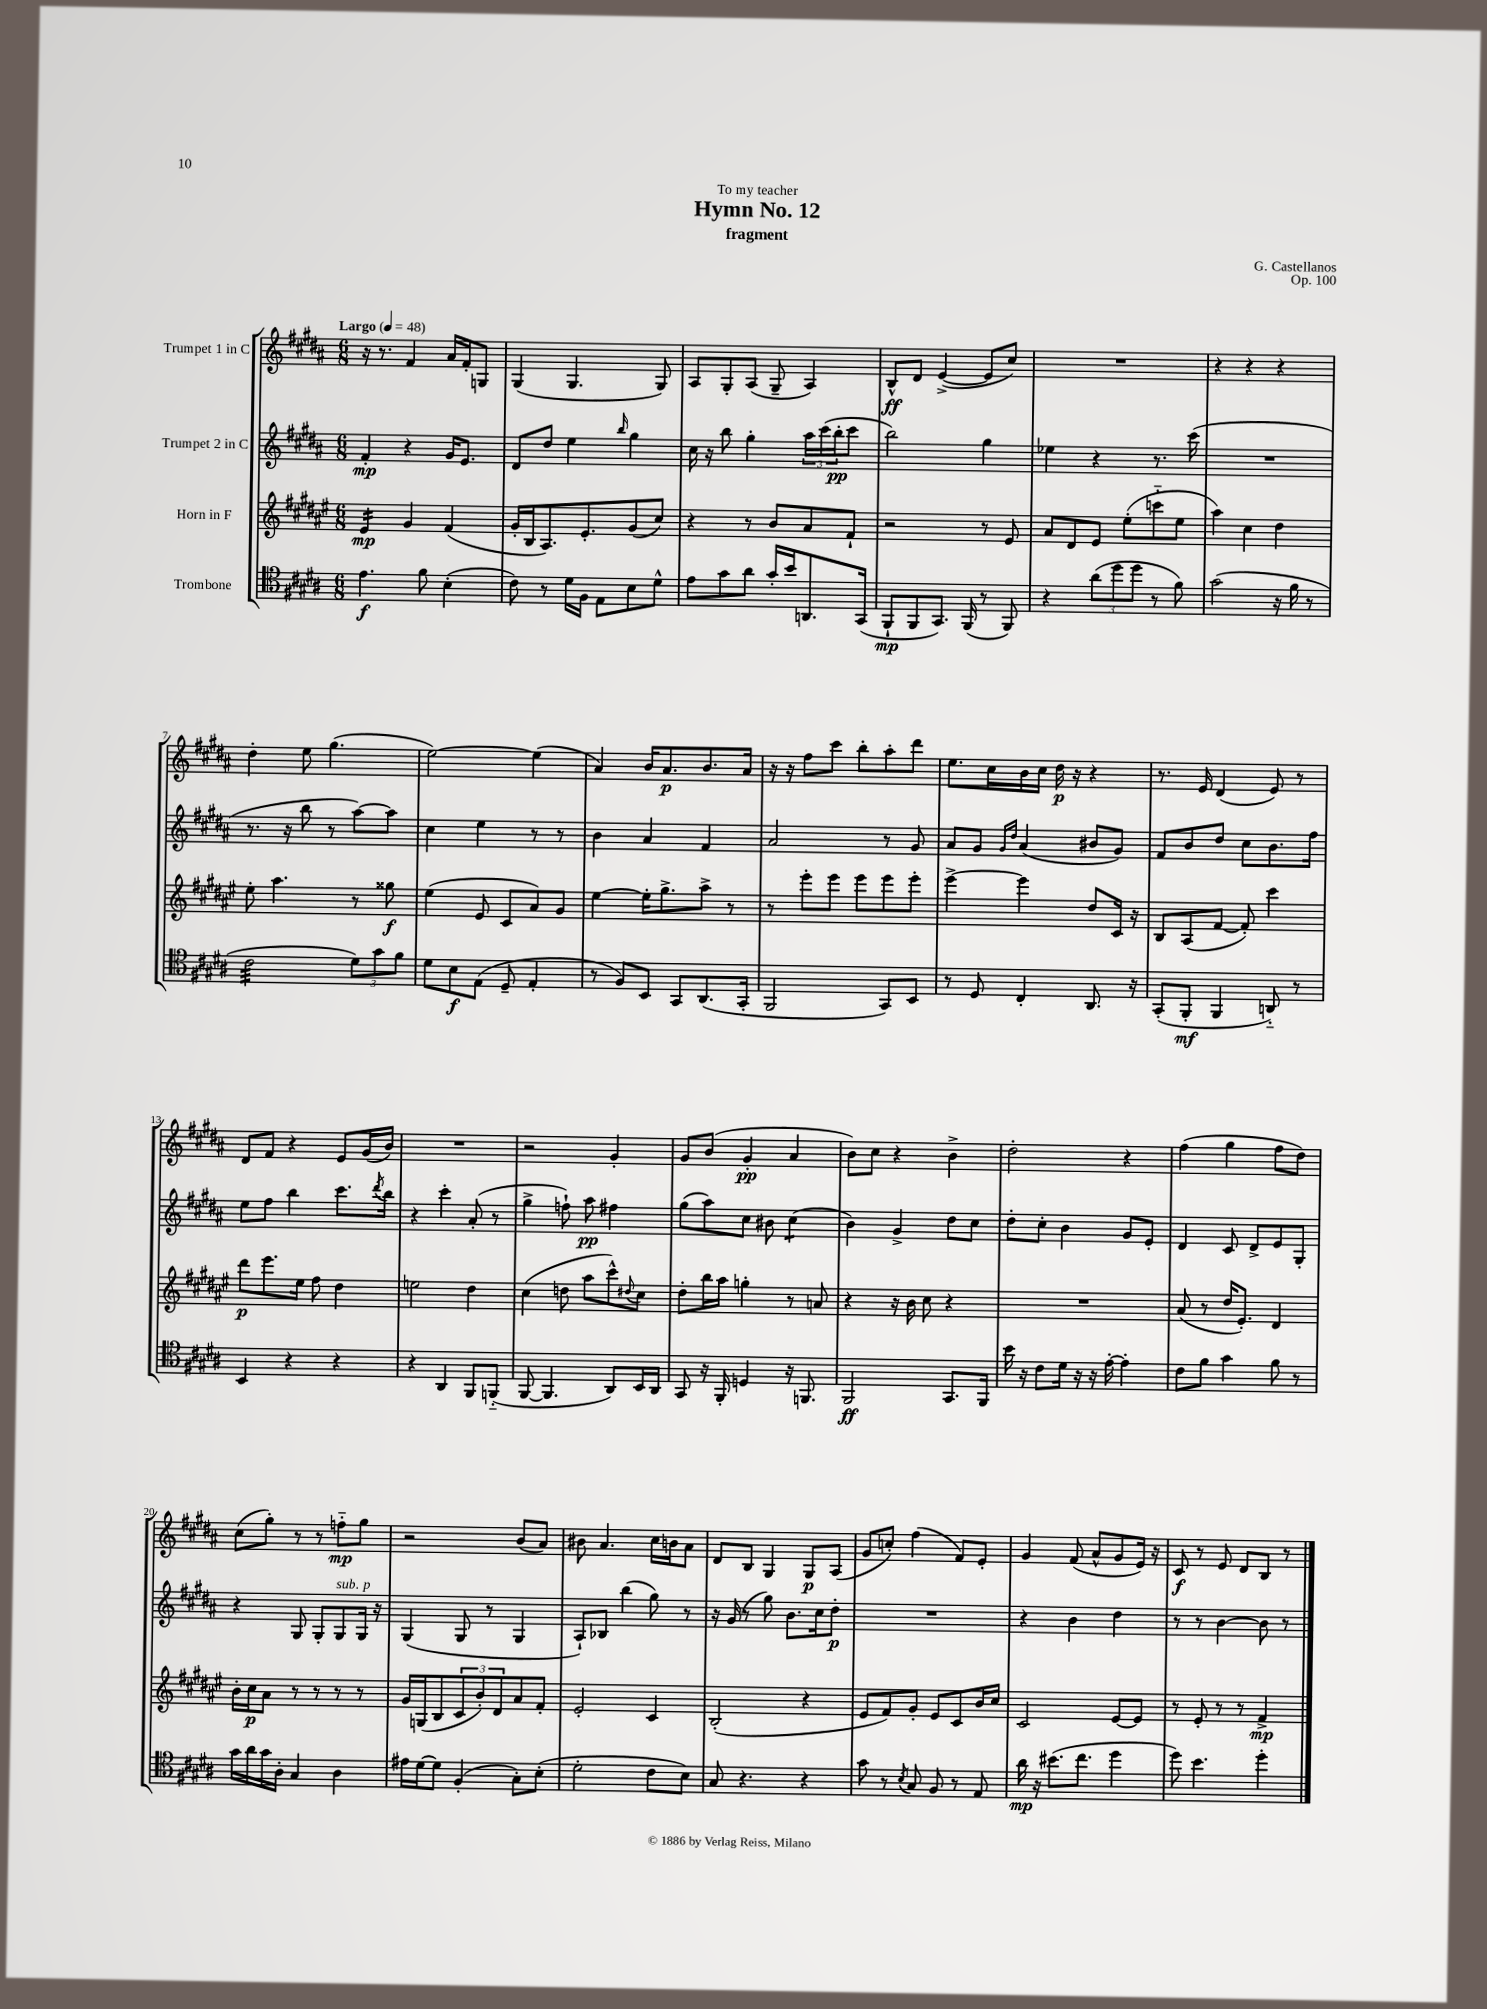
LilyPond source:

\header { title = "Hymn No. 12" composer = "G. Castellanos" subtitle = "fragment" dedication = "To my teacher" opus = "Op. 100" }
<<
\new StaffGroup <<
\new Staff = "s0" \with { instrumentName = "Trumpet 1 in C" } {
    \clef treble \key b \major \numericTimeSignature \time 6/8 \tempo "Largo" 4 = 48
    r16 r8. fis'4 ais'16 fis'16-. g8 |
    gis4( gis4. gis8) |
    ais8 gis8-. ais8( gis8-- ais4) |
    b8-^\ff dis'8 e'4~->( e'8 cis''8) |
    R2. |
    r4 r4 r4 |
    dis''4-. e''8 gis''4.( |
    e''2~) e''4( |
    ais'4) b'16 ais'8.\p b'8. ais'16 |
    r16 r16 fis''8 cis'''8 b''8-. ais''8-. dis'''8 |
    e''8. cis''16 b'16 cis''16 dis''16\p r16 r4 |
    r8. e'16 dis'4( e'8) r8 |
    dis'8 fis'8 r4 e'8 gis'16( b'16) |
    R2. |
    r2 gis'4-. |
    gis'8 b'8( gis'4-.\pp ais'4 |
    b'8) cis''8 r4 b'4-> |
    dis''2-. r4 |
    fis''4( gis''4 fis''8 dis''8) |
    cis''8( gis''8-.) r8 r8 f''8-_\mp gis''8 |
    r2 b'8( ais'8) |
    bis'8 ais'4. cis''16 b'16 ais'8 |
    dis'8 b8 gis4 gis8\p ais8( |
    gis'8 c''8-.) fis''4( fis'8) e'8-. |
    gis'4 fis'8( ais'8-^ gis'8 e'16) r16 |
    cis'8\f r8 e'8 dis'8 b8 r8 \bar "|." |
}
\new Staff = "s1" \with { instrumentName = "Trumpet 2 in C" } {
    \clef treble \key b \major \numericTimeSignature \time 6/8
    fis'4-.\mp r4 gis'16 e'8. |
    dis'8 dis''8 e''4 \grace { b''16 } gis''4 |
    cis''16 r16 b''8 gis''4-. \tuplet 3/2 { ais''16 cis'''16( b''16-.\pp } cis'''8 |
    b''2) gis''4 |
    ees''4 r4 r8. cis'''16( |
    R2. |
    r8. r16 b''8 r8 ais''8~) ais''8 |
    cis''4 e''4 r8 r8 |
    b'4 ais'4 fis'4 |
    ais'2 r8 gis'8 |
    ais'8 gis'8 \grace { gis'16 dis''16 } ais'4( bis'8 gis'8) |
    fis'8 b'8 dis''8 cis''8 b'8. fis''16 |
    e''8 fis''8 b''4 cis'''8. \acciaccatura { dis'''8 } b''16 |
    r4 cis'''4-. ais'8-.( r8 |
    gis''4-> f''8-!) ais''8\pp fis''4 |
    gis''8( ais''8) cis''8 bis'8 cis''4:8( |
    b'4) gis'4-> dis''8 cis''8 |
    dis''8-. cis''8-. b'4 gis'8 e'8-. |
    dis'4 cis'8 dis'8-> e'8 gis8-. |
    r4 gis8 gis8-. gis8^\markup { \italic "sub. p" } gis16 r16 |
    gis4( gis8 r8 gis4 |
    ais8-!) bes8 b''4( gis''8) r8 |
    r16 gis'16( r8 gis''8) b'8. cis''16 dis''8-.\p |
    R2. |
    r4 b'4 dis''4 |
    r8 r8 b'4~ b'8 r8 \bar "|." |
}
\new Staff = "s2" \with { instrumentName = "Horn in F" } {
    \clef treble \key fis \major \numericTimeSignature \time 6/8
    eis'4:16\mp gis'4 fis'4( |
    gis'16-. b16 ais8.) eis'8.-. gis'8( cis''8) |
    r4 r8 b'8 ais'8 fis'8-! |
    r2 r8 eis'8 |
    ais'8 dis'8 eis'8 eis''8-.( c'''8-_ eis''8 |
    ais''4) cis''4 dis''4 |
    eis''8-. ais''4. r8 gisis''8\f |
    eis''4( eis'8 cis'8 ais'8) gis'8 |
    eis''4~ eis''16-. gis''8.-> ais''8-> r8 |
    r8 eis'''8-. eis'''8 eis'''8 eis'''8 eis'''8-. |
    eis'''4~-> eis'''4 dis''8 cis'16 r16 |
    b8 ais8( fis'8~ fis'8-.) cis'''4 |
    dis'''8\p eis'''8. eis''16 fis''8 dis''4 |
    e''2 dis''4 |
    cis''4( d''8 ais''8 cis'''8-^) \appoggiatura { dis''8 } cis''8 |
    dis''8-. b''16 ais''16 g''4-. r8 a'8 |
    r4 r16 b'16 cis''8 r4 |
    R2. |
    ais'8( r8 dis''16 eis'8.-.) dis'4 |
    b'16-. cis''16\p ais'8 r8 r8 r8 r8 |
    gis'16 g16( b8 \tuplet 3/2 { cis'8 b'8-.) dis'8 } ais'8 fis'8-. |
    eis'2-. cis'4 |
    b2-.( r4 |
    eis'8 fis'8) gis'8-. eis'8 cis'8 b'16 cis''16 |
    cis'2 eis'8~ eis'8 |
    r8 eis'8-. r8 r8 fis'4->\mp \bar "|." |
}
\new Staff = "s3" \with { instrumentName = "Trombone" } {
    \clef tenor \key b \major \numericTimeSignature \time 6/8
    e'4.\f fis'8 b4-.( |
    cis'8) r8 dis'16 fis16 e8 b8 dis'8-^ |
    e'8 gis'8 ais'8 gis'16-. b'16 a,8. gis,16( |
    fis,8-!\mp fis,8 gis,8.) fis,16( r8 fis,8) |
    r4 \tuplet 3/2 { ais'8( dis''8 dis''8 } r8 fis'8) |
    gis'2( r16 fis'16 r8 |
    cis'2:32 \tuplet 3/2 { dis'8) gis'8 fis'8 } |
    dis'8 b8\f e8( dis8-- e4-. |
    r8 fis8) b,8 gis,8 ais,8.( gis,16-. |
    fis,2 gis,8) b,8 |
    r8 dis8 cis4-. ais,8. r16 |
    gis,8-.( fis,8-.\mf fis,4 a,8-_) r8 |
    b,4 r4 r4 |
    r4 ais,4 fis,8 f,8-_( |
    fis,8~ fis,4. ais,8) b,16 ais,16 |
    gis,8 r16 fis,16-. d4 r16 f,8. |
    fis,2\ff gis,8. fis,16 |
    b'16 r16 cis'8 dis'16 r16 r16 e'16~-. e'4-. |
    cis'8 fis'8 gis'4 fis'8 r8 |
    gis'16 ais'16 gis'16 ais16-. gis4 ais4 |
    eis'16 dis'16~ dis'8 fis4-.( gis8-.) b8-.( |
    dis'2-. cis'8 b8) |
    gis8 r4. r4 |
    gis'8 r8 \acciaccatura { b8 } gis8 fis8 r8 e8 |
    ais'16\mp r16 bis'8.( cis''8. dis''4 |
    dis''8) b'4. dis''4-. \bar "|." |
}
>>
>>
